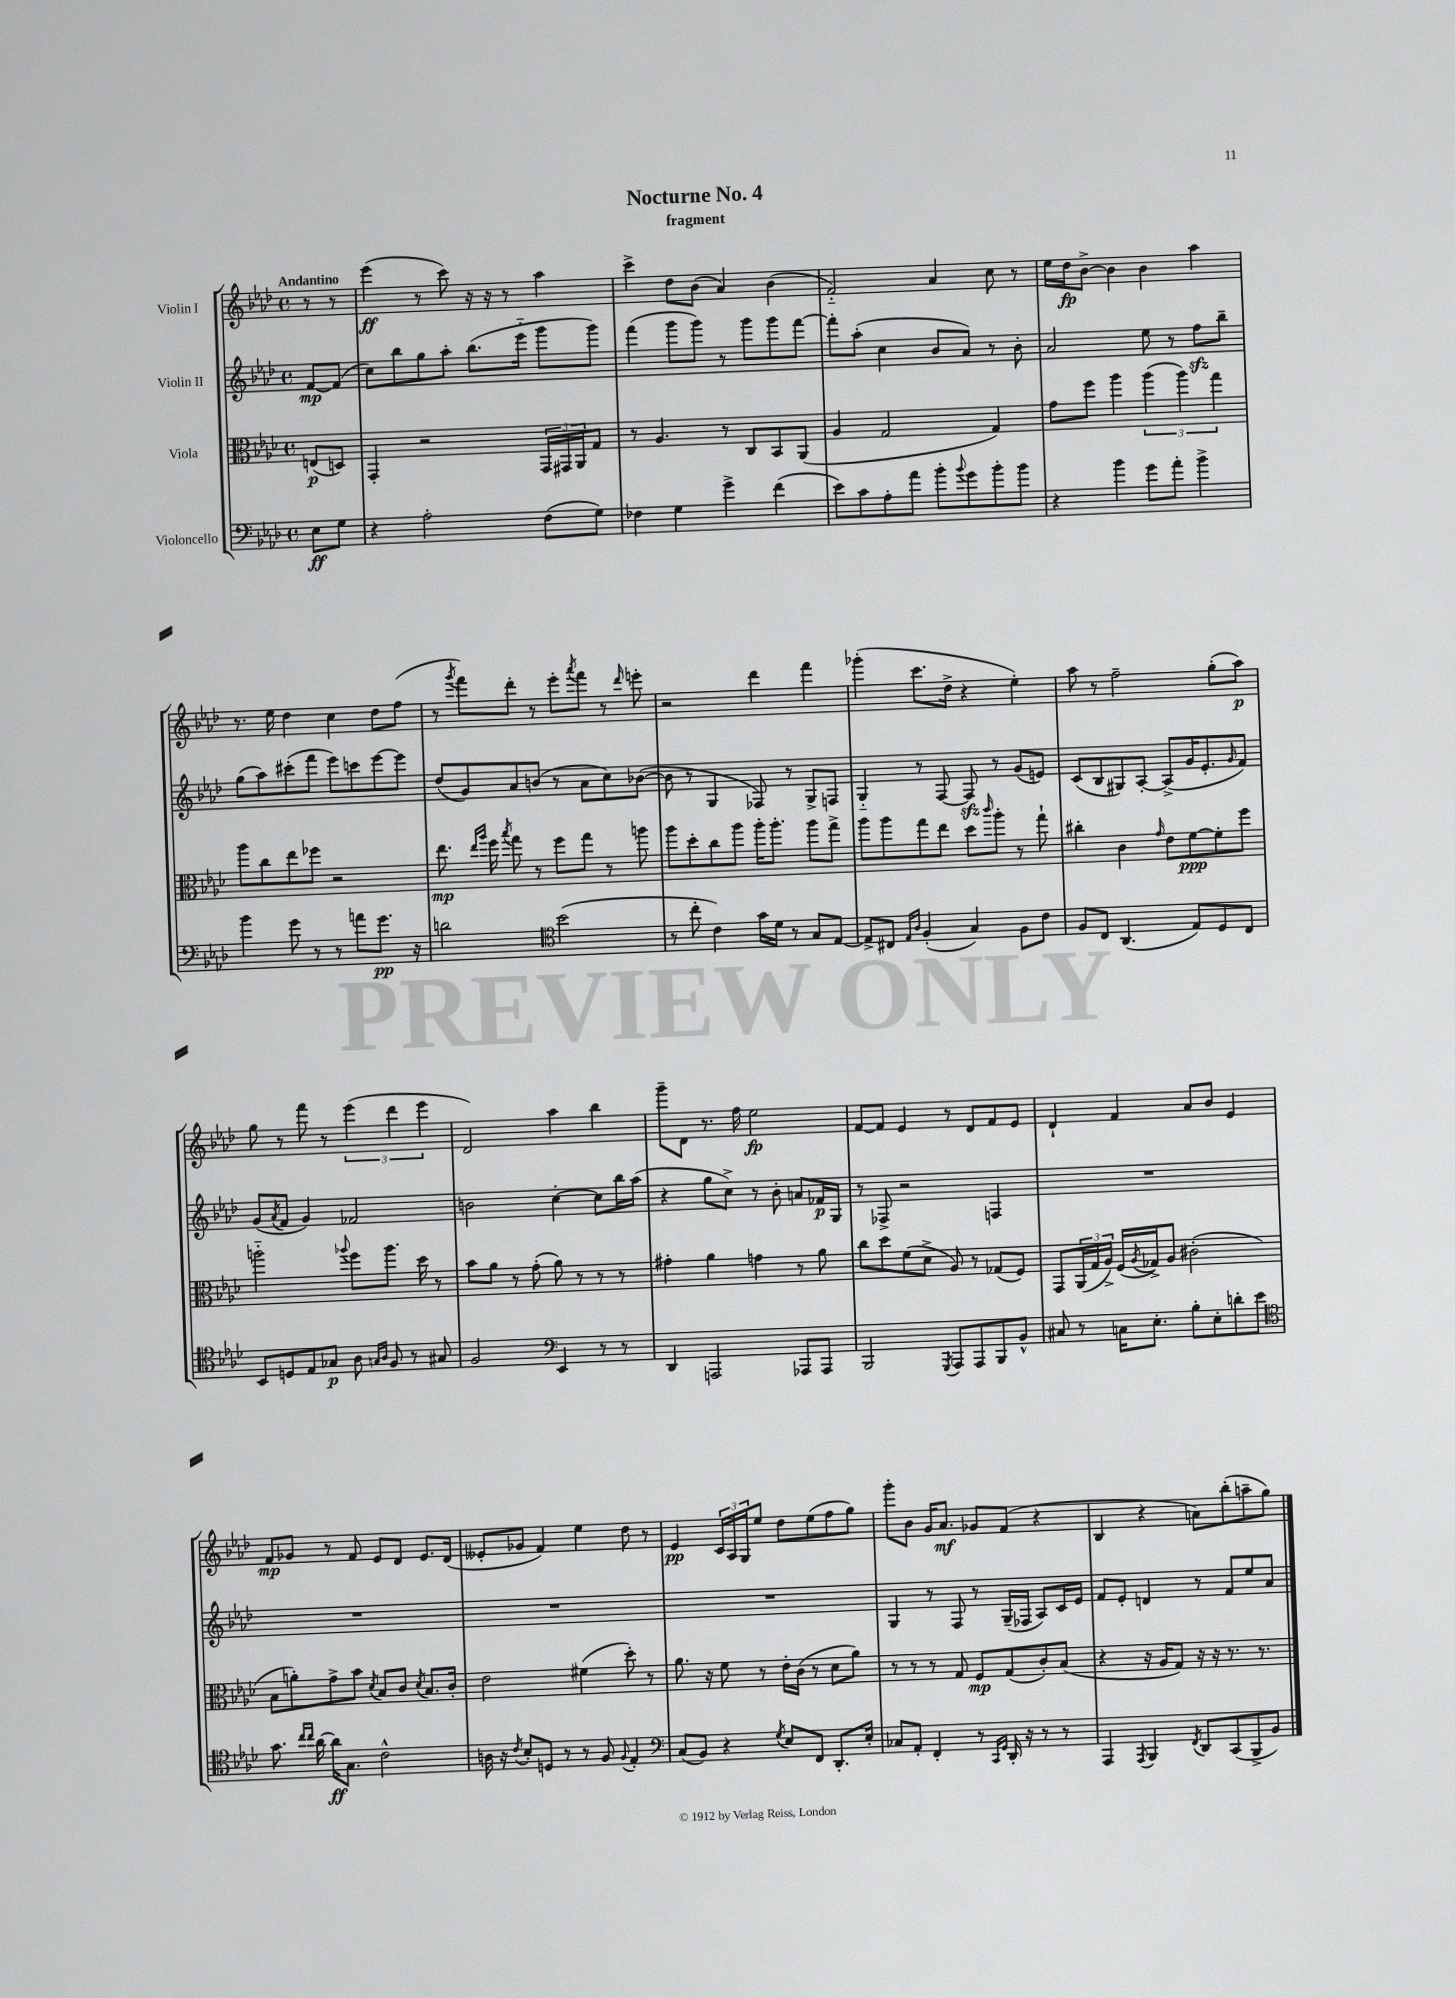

**kern	**dynam	**kern	**dynam	**kern	**dynam	**kern	**dynam
*part4	*part4	*part3	*part3	*part2	*part2	*part1	*part1
*staff4	*staff4	*staff3	*staff3	*staff2	*staff2	*staff1	*staff1
*I"Violoncello	*	*I"Viola	*	*I"Violin II	*	*I"Violin I	*
*clefF4	*	*clefC3	*	*clefG2	*	*clefG2	*
*k[b-e-a-d-]	*	*k[b-e-a-d-]	*	*k[b-e-a-d-]	*	*k[b-e-a-d-]	*
*M4/4	*	*M4/4	*	*M4/4	*	*M4/4	*
*met(c)	*	*met(c)	*	*met(c)	*	*met(c)	*
=	=	=	=	=	=	=	=
!	!	!	!	!	!	!LO:TX:a:B:t=Andantino	!
8E-\L	ff	(8En/L	p	[8f/L	mp	8r	.
8G\J	.	8Dn/J)	.	(8f/J]	.	8r	.
=1	=1	=1	=1	=1	=1	=1	=1
4r	.	4GG'/	.	8cc\L)	.	(4eee-\	ff
.	.	.	.	8bb-\	.	.	.
2A-'\	.	2r	.	8gg\	.	8r	.
.	.	.	.	8aa-'\J	.	8ccc\)	.
.	.	.	.	(8.bb-\L	.	16r	.
.	.	.	.	.	.	16r	.
.	.	.	.	.	.	8r	.
.	.	.	.	16eee-\Jk	.	.	.
(8F\L	.	24GG/LL	.	8ggg\L	.	4aa-\	.
.	.	24GG#X/	.	.	.	.	.
.	.	24AA-/J	.	.	.	.	.
8G\J)	.	8G/J	.	8ggg\J)	.	.	.
=2	=2	=2	=2	=2	=2	=2	=2
4F-X\	.	8r	.	(4fff\	.	4ccc^\	.
.	.	4.A-/	.	.	.	.	.
4G\	.	.	.	8ggg\L	.	8dd-\L	.
.	.	.	.	8ggg\J)	.	(8b-\J	.
4g^\	.	8r	.	8r	.	4a-/)	.
.	.	8C/L	.	8ggg\L	.	.	.
(4f\	.	8BB-/	.	8ggg\	.	(4b-\	.
.	.	(8AA-/J	.	[8fff\J	.	.	.
=3	=3	=3	=3	=3	=3	=3	=3
8e-\L)	.	4A-/	.	8fff'\L]	.	2f/)	.
8c\	.	.	.	(8aa-'\J	.	.	.
8A-'\	.	2G/	.	4cc\	.	.	.
8a-\J	.	.	.	.	.	.	.
8b-'\L	.	.	.	8b-/L	.	4a-/	.
8qqb-/	.	.	.	.	.	.	.
8g\	.	.	.	8a-/J)	.	.	.
8b-'\	.	4G/)	.	8r	.	8cc\	.
8b-\J	.	.	.	8b-'\	.	8r	.
=4	=4	=4	=4	=4	=4	=4	=4
4r	.	8g\L	.	2a-/	.	16ee-\LL	.
.	.	.	.	.	.	16dd-\J	fp
.	.	8ff\J	.	.	.	[8b-^\J	.
4b-\	.	4aa-\	.	.	.	4b-\]	.
8g\L	.	(6aa-\	.	8ee-\	.	4b-\	.
8a-'\J	.	.	.	8r	.	.	.
.	.	6aa-\)	.	.	.	.	.
4b-^\	.	.	.	8ffzz\L	.	4aa-\	.
.	.	6gg\	.	.	.	.	.
.	.	.	.	8bb-~\J	.	.	.
!!LO:LB:g=z
=5	=5	=5	=5	=5	=5	=5	=5
4b-\	.	8aa-\L	.	(8gg\L	.	8.r	.
.	.	8cc\	.	8aa-\)	.	.	.
.	.	.	.	.	.	16ee-\	.
8g\	.	8ee-\	.	(8ccc#X'\	.	4dd-\	.
8r	.	8ff-X\J	.	8fff\J	.	.	.
8r	.	2r	.	8eee-\L)	.	4cc\	.
8an\L	.	.	.	8cccn\	.	.	.
8.g\J	pp	.	.	[8eee-\	.	8dd-\L	.
.	.	.	.	8eee-\J]	.	(8ff\J	.
16r	.	.	.	.	.	.	.
=6	=6	=6	=6	=6	=6	=6	=6
2dn\	.	8.ee-\	mp	(8dd-/L	.	8r	.
.	.	.	.	.	.	8qggg/	.
.	.	.	.	8g/)	.	8fff\L)	.
.	.	16qqee-/LL	.	.	.	.	.
.	.	16qqaa-/JJ	.	.	.	.	.
.	.	16ff\	.	.	.	.	.
.	.	8qbb-/	.	.	.	.	.
.	.	8gg\	.	8a-/	.	8ddd-'\J	.
.	.	8r	.	(8bn/J	.	8r	.
*clefC4	*	*	*	*	*	*	*
(2b-\	.	8ff\L	.	8r	.	8eee-'\L	.
.	.	.	.	.	.	8qaaa-/	.
.	.	8gg\J	.	8a-\L	.	8fff\J	.
.	.	8r	.	8cc\)	.	8r	.
.	.	.	.	.	.	16qqddd-/	.
.	.	8aan\	.	([8b-X\J	.	8eeen'\	.
=7	=7	=7	=7	=7	=7	=7	=7
8r	.	8aa-\L	.	8b-\]	.	2r	.
8cc'\	.	8dd-'\	.	8r	.	.	.
4c\)	.	8cc\	.	4G/	.	.	.
.	.	8aa-\J	.	.	.	.	.
16g\LL	.	16aa-'\KL	.	8F-X/)	.	4ddd-\	.
16d-\JJ	.	8.aa-'\J	.	.	.	.	.
8r	.	.	.	8r	.	.	.
8G/L	.	8aa-\L	.	8G^/L	.	4fff\	.
[8E-/J	.	8gg^\J	.	8Fn/J	.	.	.
=8	=8	=8	=8	=8	=8	=8	=8
8E-^/L]	.	8aa-\L	.	4G/	.	(4ggg-X'\	.
8C#X/J	.	8aa-\	.	.	.	.	.
16qqE-/LL	.	.	.	.	.	.	.
16qqA-/JJ	.	.	.	.	.	.	.
(4F'/	.	8gg\	.	8r	.	8.ccc\L	.
.	.	8ee-\J	.	[8F/	.	.	.
.	.	.	.	.	.	16dd-^\Jk	.
4G/)	.	8dd-\L	.	8Fzz/]	.	4r	.
.	.	16qqccc/	.	.	.	.	.
.	.	8aa-'\J	.	8r	.	.	.
8F\L	.	8r	.	(8g/L	.	4ee-'\)	.
8c\J	.	8gg`\	.	8en/J)	.	.	.
=9	=9	=9	=9	=9	=9	=9	=9
8F/L	.	4cc#X'\	.	(8c/L	.	8aa-\	.
8C/J	.	.	.	8B-/	.	8r	.
(4.AA-/	.	4c\	.	8G#X/)	.	2ff~\	.
.	.	.	.	[8A-'/J	.	.	.
.	.	16qqg/	.	.	.	.	.
.	.	8e-\L	.	(8A-^/L]	.	.	.
8E-/L)	.	[8f\	ppp	16g/K	.	.	.
.	.	.	.	8.e-'/	.	.	.
8D-/	.	8f'\]	.	.	.	(8gg'\L	.
.	.	.	.	16qqg/	.	.	.
8C/J	.	8ff\J	.	8f/J)	.	8aa-\J)	p
!!LO:LB:g=z
=10	=10	=10	=10	=10	=10	=10	=10
8BB-/L	.	2aan\	.	(8g/L	.	8gg\	.
.	.	.	.	8qa-/	.	.	.
8Dn/	.	.	.	8f/J	.	8r	.
8E-/	.	.	.	4g/)	.	8fff\	.
8G-X/J	p	.	.	.	.	8r	.
.	.	8qqaa-X/	.	.	.	.	.
8A-\	.	8ff\L	.	2f-X/	.	(6eee-\	.
16qqGn/LL	.	.	.	.	.	.	.
16qqA-/JJ	.	.	.	.	.	.	.
8F/	.	8.aa-\J	.	.	.	.	.
.	.	.	.	.	.	6ddd-\	.
8r	.	.	.	.	.	.	.
.	.	16dd-\	.	.	.	.	.
.	.	.	.	.	.	6eee-\	.
8G#X/	.	8r	.	.	.	.	.
=11	=11	=11	=11	=11	=11	=11	=11
2F/	.	8b-\L	.	2bn\	.	2d-/)	.
.	.	8a-\J	.	.	.	.	.
.	.	8r	.	.	.	.	.
.	.	(8g'\	.	.	.	.	.
*clefF4	*	*	*	*	*	*	*
4EE-/	.	8a-\)	.	[4cc'\	.	4aa-\	.
.	.	8r	.	.	.	.	.
8r	.	8r	.	8cc\L]	.	4bb-\	.
8r	.	8r	.	16bb-\L	.	.	.
.	.	.	.	(16aa-\JJ	.	.	.
=12	=12	=12	=12	=12	=12	=12	=12
4DD-/	.	4g#X'\	.	4r	.	8ggg~\L	.
.	.	.	.	.	.	8d-\J	.
2AAAn/	.	4a-\	.	8gg\L	.	8.r	.
.	.	.	.	8cc^\J)	.	.	.
.	.	.	.	.	.	16ff\	.
.	.	4gn\	.	8r	.	2ee-\	fp
.	.	.	.	8b-'\	.	.	.
8AAA-X/L	.	8r	.	8an/L	.	.	.
8AAA-/J	.	8a-\	.	16f-X/L	p	.	.
.	.	.	.	16G/JJ	.	.	.
=13	=13	=13	=13	=13	=13	=13	=13
2BBB-/	.	8cc\L	.	8r	.	[8f/L	.
.	.	8dd-\	.	8F-X^/	.	8f/J]	.
.	.	(8f\	.	2r	.	4e-/	.
.	.	8d-^\J	.	.	.	.	.
8qGGG/	.	.	.	.	.	.	.
8AAA-/L	.	8A-/)	.	.	.	8r	.
8AAA-/	.	8r	.	.	.	8d-/L	.
8BBB-/	.	(8G-X/L	.	4Fn/	.	8f/	.
8BB-^^/J	.	8F/J)	.	.	.	8e-/J	.
=14	=14	=14	=14	=14	=14	=14	=14
8C#X/	.	8GG/L	.	1r	.	4d-`/	.
8r	.	(24AA-/L	.	.	.	.	.
.	.	24G/	.	.	.	.	.
.	.	24A-^/JJ)	.	.	.	.	.
16Cn\KL	.	(16F/LL	.	.	.	4f/	.
.	.	8qA-/	.	.	.	.	.
8.E-'\J	.	16G-X^/J)	.	.	.	.	.
.	.	8A-/J	.	.	.	.	.
8B-'\L	.	(2c#X'\	.	.	.	8a-/L	.
8E-'\	.	.	.	.	.	8b-/J	.
8dn'\	.	.	.	.	.	4e-/	.
8e-\J	.	.	.	.	.	.	.
!!LO:LB:g=z
=15	=15	=15	=15	=15	=15	=15	=15
*clefC4	*	*	*	*	*	*	*
8.g\	.	8B-\L	.	1r	.	8f/L	mp
.	.	8an'\)	.	.	.	8g-X/J	.
16qqcc/LL	.	.	.	.	.	.	.
16qqcc/JJ	.	.	.	.	.	.	.
[16a-\	.	.	.	.	.	.	.
16a-\KL]	ff	8g^\	.	.	.	8r	.
8.G\J	.	.	.	.	.	.	.
.	.	8b-\J	.	.	.	8f/	.
.	.	8qd-/	.	.	.	.	.
2c^^\	.	8B-/L	.	.	.	8e-/L	.
.	.	8c/J	.	.	.	8d-/J	.
.	.	8qd-/	.	.	.	.	.
.	.	8.B-/L	.	.	.	8.e-/L	.
.	.	16c'/Jk	.	.	.	(16d-/Jk	.
=16	=16	=16	=16	=16	=16	=16	=16
16An\	.	2e-\	.	1r	.	8e--X'/L	.
16r	.	.	.	.	.	.	.
8qc/	.	.	.	.	.	.	.
8B-'/L	.	.	.	.	.	8g-X/J	.
8Dn/J	.	.	.	.	.	4f/)	.
8r	.	.	.	.	.	.	.
8r	.	(4f#X\	.	.	.	4ee-\	.
8F/	.	.	.	.	.	.	.
8qqF/	.	.	.	.	.	.	.
4E-'/	.	8dd-'\)	.	.	.	8dd-\	.
.	.	8r	.	.	.	8r	.
=17	=17	=17	=17	=17	=17	=17	=17
*clefF4	*	*	*	*	*	*	*
(8C/L	.	8.a-\	.	1r	.	4e-/	pp
8BB-/J)	.	.	.	.	.	.	.
.	.	16r	.	.	.	.	.
4r	.	8f\	.	.	.	24c/LL	.
.	.	.	.	.	.	24A-/	.
.	.	.	.	.	.	24G/J	.
.	.	8r	.	.	.	8ee-/J	.
8qG/	.	.	.	.	.	.	.
8E-/L	.	16e-'\LL	.	.	.	8dd-\L	.
.	.	(16c\JJ	.	.	.	.	.
8FF/J	.	8r	.	.	.	(8ee-\	.
8.DD-'/L	.	8d-\L	.	.	.	8ff\	.
.	.	8a-\J)	.	.	.	8gg\J)	.
16E-'/Jk	.	.	.	.	.	.	.
=18	=18	=18	=18	=18	=18	=18	=18
8C-X/L	.	8r	.	4G/	.	8ggg'\L	.
8AA-'/J	.	8r	.	.	.	8b-\J	.
4FF'/	.	8r	.	8r	.	16g/KL	.
.	.	.	.	.	.	8.a-/J	mf
.	.	8G/	.	8F/	.	.	.
8r	.	8F/L	mp	8r	.	8g-X/L	.
16qqCC/LL	.	.	.	.	.	.	.
16qqGG/JJ	.	.	.	.	.	.	.
16DD-'/	.	(8G/	.	(16G~/LL	.	(8f/J	.
16r	.	.	.	16F-X/JJ	.	.	.
8r	.	8c'/)	.	8A-/L)	.	4r	.
8r	.	(8B-/J	.	16c/L	.	.	.
.	.	.	.	16e-/JJ	.	.	.
=19	=19	=19	=19	=19	=19	=19	=19
4AAA-/	.	4r	.	8f/L	.	4B-/	.
.	.	.	.	8e-'/J	.	.	.
8qAAA-/	.	.	.	.	.	.	.
4BBB-/	.	16r	.	4dn/	.	4r	.
.	.	16A-/KL	.	.	.	.	.
.	.	8G/J)	.	.	.	.	.
8qFF/	.	.	.	.	.	.	.
8DD-/L	.	16r	.	8r	.	8an\L)	.
.	.	16r	.	.	.	.	.
(8CC/	.	8.r	.	8f/L	.	(8bb-'\	.
8BBB-^/	.	.	.	8ee-/	.	8aan~\	.
.	.	8.r	.	.	.	.	.
8BB-/J)	.	.	.	8a-/J	.	8gg\J)	.
==	==	==	==	==	==	==	==
*-	*-	*-	*-	*-	*-	*-	*-
